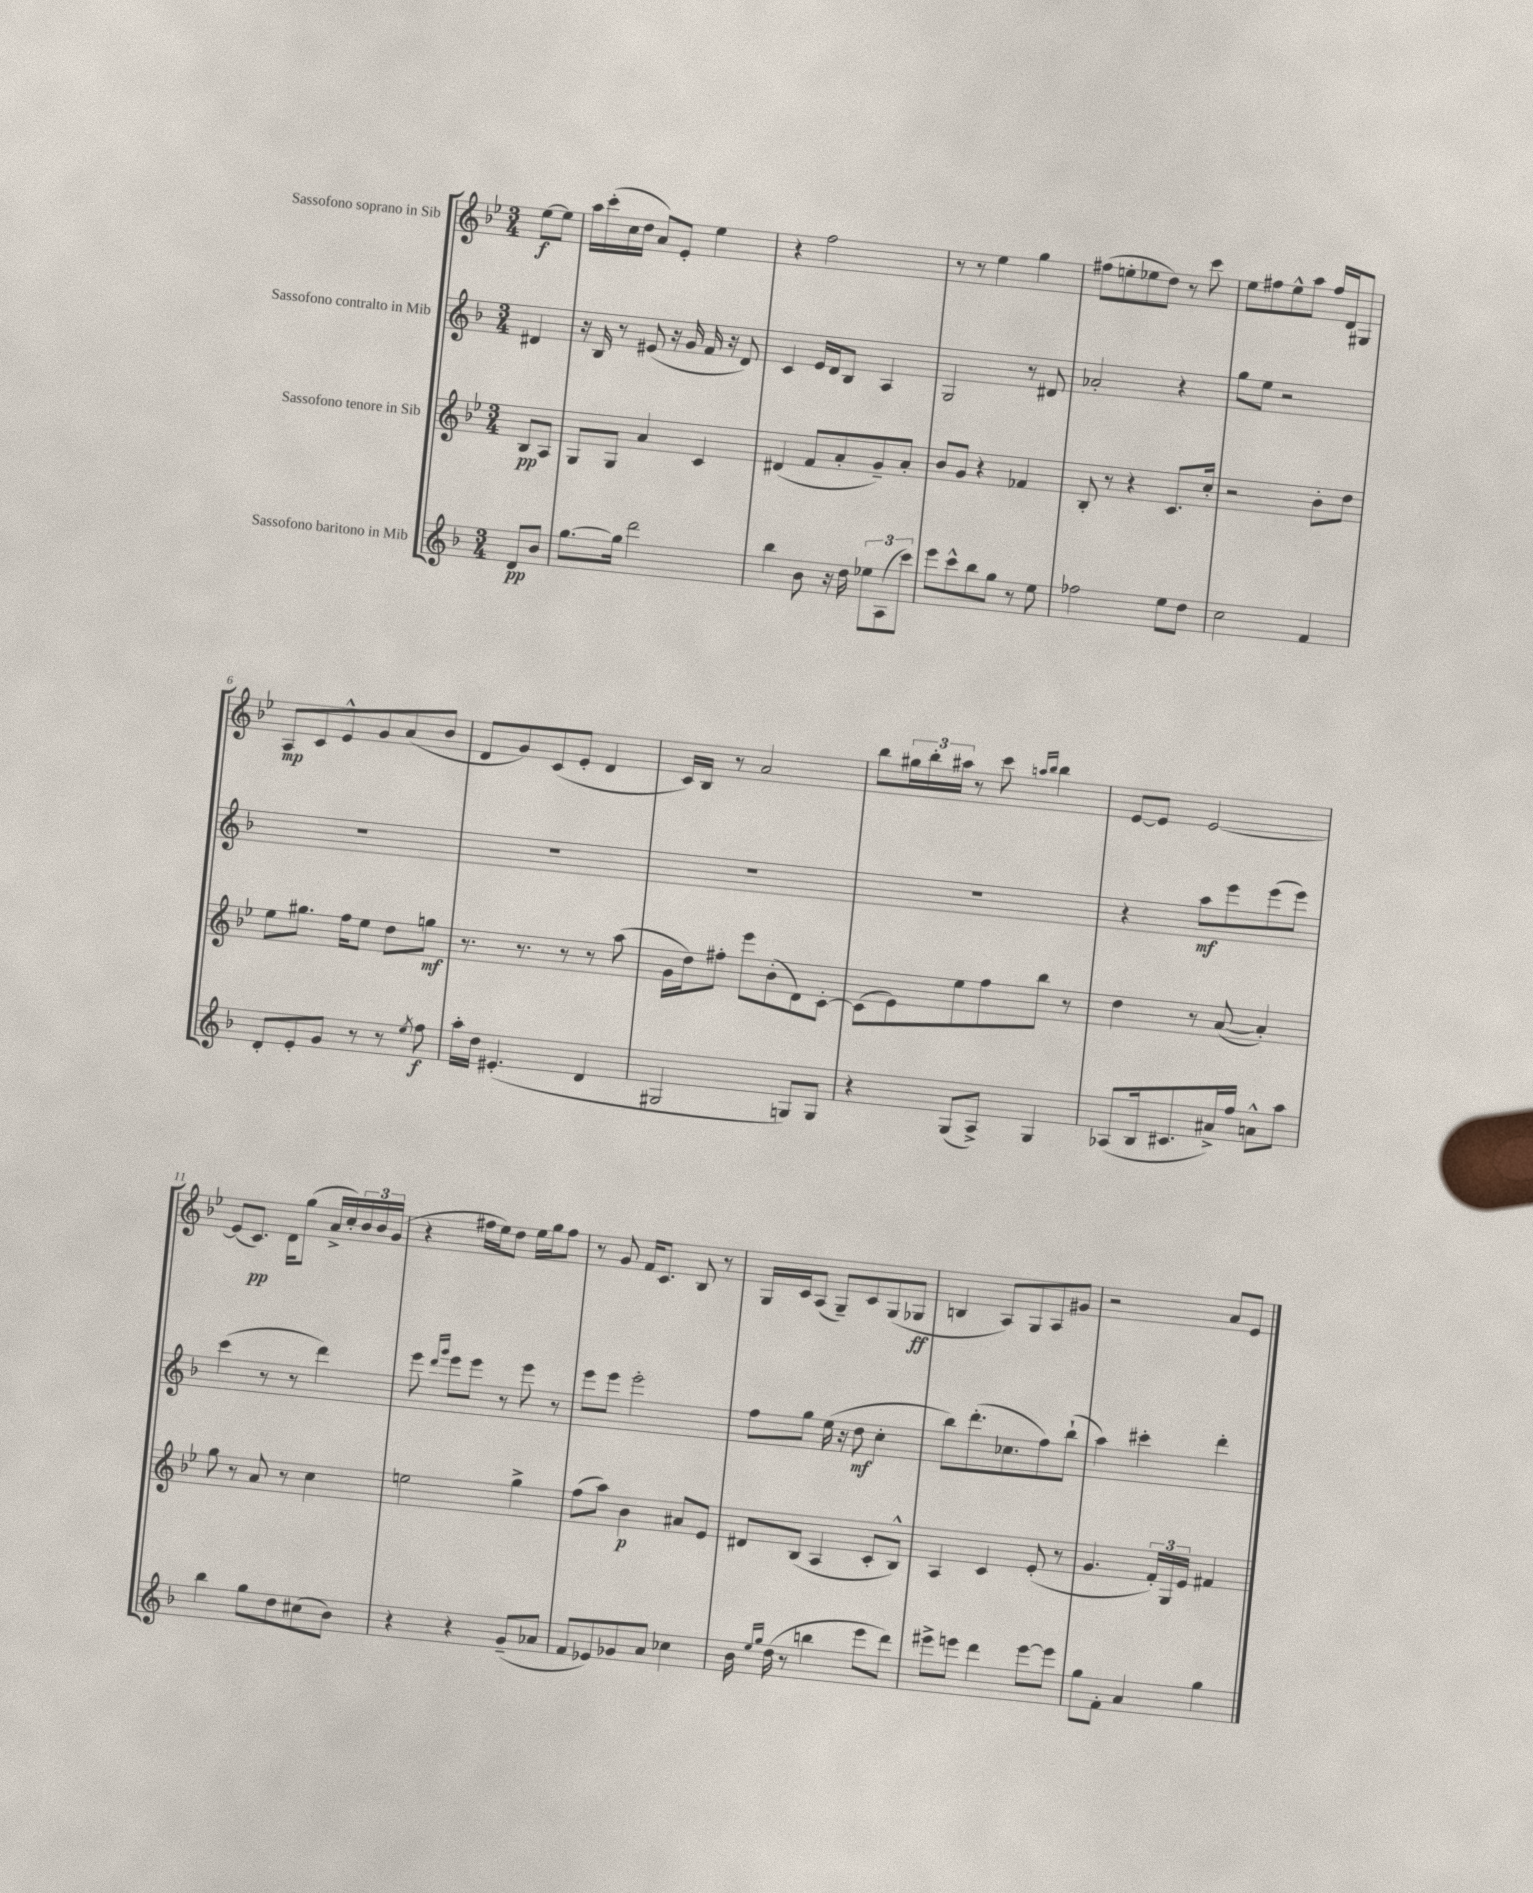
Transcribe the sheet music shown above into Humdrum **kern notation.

**kern	**kern	**kern	**kern
*staff4	*staff3	*staff2	*staff1
*clefG2	*clefG2	*clefG2	*clefG2
*k[b-]	*k[b-e-]	*k[b-]	*k[b-e-]
*M3/4	*M3/4	*M3/4	*M3/4
8d/L	8B-/L	4d#/	[8ee-\L
8b-/J	8A/J	.	8ee-\]J
=	=	=	=
[8.gg\L	8G/L	16r	16aa\LL
.	.	16B-/	(16ccc'\
.	8G/J	8r	16cc\
16gg\]Jk	.	.	16dd\JJ
2ddd\	4a/	(8e#/	8a/L)
.	.	16r	8e-'/J
.	.	16g/	.
.	4c/	16f/	4ee-\
.	.	16r	.
.	.	8d/)	.
=	=	=	=
4bb-\	(4d#/	4c/	4r
8b-\	8f/L	16e/LL	2ff\
.	.	16d/J	.
16r	8a'/	8B-/J	.
16dd\	.	.	.
12ee-\L	8g~/)	4A/	.
(12A\	.	.	.
.	8a'/J	.	.
12ccc\J)	.	.	.
=	=	=	=
8eee\L	8b-/L	2G/	8r
8ccc^^\	8g/J	.	8r
8bb-\	4r	.	4ee-\
8gg\J	.	.	.
8r	4f-/	8r	4gg\
8ee\	.	8d#/	.
=	=	=	=
2ff-\	8B-'/	2a-'/	(8ff#\L
.	8r	.	8ee'\
.	4r	.	8ee-\
.	.	.	8dd\J)
8ee\L	8.c/L	4r	8r
8dd\J	.	.	8ccc\
.	16cc'/Jk	.	.
=	=	=	=
2cc\	2r	8gg\L	8ee-\L
.	.	8ee\J	8ff#\
.	.	2r	8ee-^^\
.	.	.	8aa\J
4f/	8b-'\L	.	16ff#/LL
.	.	.	16d/J
.	8dd\J	.	8G#/J
=	=	=	=
8d'/L	8ee-\L	2.r	8A/L
8e'/	8.gg#\J	.	8c/
8g/J	.	.	8e-^^/
.	16ff\LK	.	.
8r	8ee-\J	.	8g/
8r	8dd\L	.	(8a/
8qee/	.	.	.
8ff\	8gg\J	.	8b-/J
=	=	=	=
16aa'\LL	8.r	2.r	8d/L
16dd\JJ	.	.	.
(4.e#'/	.	.	8g/)
.	8.r	.	.
.	.	.	(8c/
.	8r	.	8e-'/J
4d/	8r	.	4d/
.	(8aa\	.	.
=	=	=	=
2G#/	16g\LL	2.r	16c/LL)
.	16dd\J)	.	16B-/JJ
.	8ff#'\J	.	8r
.	8eee-\L	.	2a/
.	(8b-'\	.	.
8G/L)	8d\)	.	.
8G/J	[8c'\J	.	.
=	=	=	=
4r	(8c\]L	2.r	8bb-\L
.	8e-\)	.	24gg#\L
.	.	.	24bb-'\
.	.	.	24aa#\JJ
(8G/L	8ee-\	.	8r
8A^/J)	8ff\	.	8ccc\
.	.	.	16qqaa/LL
.	.	.	16qqbb-/JJ
4G/	8bb-\J	.	4bb-\
.	8r	.	.
=	=	=	=
(8A-/L	4dd\	4r	[8e-/L
16B-/k	.	.	8e-/]J
8.c#/	.	.	.
.	8r	8aa\L	[2e-/
16a#^/L)	([8a/	8eee\	.
16ff/JJ	.	.	.
8a^^\L	4a'/])	(8eee\	.
8aa\J	.	8eee\J)	.
=	=	=	=
4bb-\	8gg\	(4ccc\	(8e-/]L
.	8r	.	8.c/J)
8gg\L	8a/	8r	.
.	.	.	16d\LK
8dd\	8r	8r	(8gg\J
(8cc#\	4cc\	4ddd\)	16a^/LL
.	.	.	16cc'/)
8b-\J)	.	.	24b-/
.	.	.	24b-/
.	.	.	(24g/JJ
=	=	=	=
4r	2ee\	8eee\	4r
.	.	16qqddd/LL	.
.	.	16qqggg/JJ	.
.	.	8eee\L	.
4r	.	8eee\J	16ff#\LL
.	.	.	16ee-\J)
.	.	8r	8dd\J
(8g~/L	4gg^\	8eee\	16ee-\LL
.	.	.	16gg\J
8a-/J	.	8r	8ff#\J
=	=	=	=
8f/L	(8ff\L	8eee\L	8r
8e-/)	8aa\J)	8eee\J	8g/
8g-/	4b-\	2eee'\	16f/LK
.	.	.	8.c/J
8a/J	.	.	.
4cc-\	8a#/L	.	8B-/
.	8e-/J	.	8r
=	=	=	=
16b-\	8d#/L	8ff\L	16G/LL
16qqee/LL	.	.	.
16qqgg/JJ	.	.	.
(16dd\	.	.	16c/J
8r	(8B-/J	8gg\J	(8A/J
4bb\	4A/	(16ee\	8G~/L)
.	.	16r	.
.	.	8dd\	8c/
8eee\L	8c'/L	4cc'\	(8G/
8ddd\J)	8B-^^/J)	.	8G-/J
=	=	=	=
8eee#^\L	4A/	8bb-\L)	4B/
8eee\J	.	(8.ddd'\	.
4ddd\	4c/	.	8A/L)
.	.	8.cc-\	.
.	.	.	8G/
[8eee\L	(8e-'/	8ff\)	8A/
8eee\]J	8r	(8bb-`\J	8g#/J
=	=	=	=
8gg\L	4.g/	4aa\)	2r
8f'\J	.	.	.
4a/	.	4ccc#'\	.
.	24f'/LL)	.	.
.	24G/	.	.
.	24e-/JJ	.	.
4gg\	4f#/	4ddd'\	8a/L
.	.	.	8e-/J
==	==	==	==
*-	*-	*-	*-
